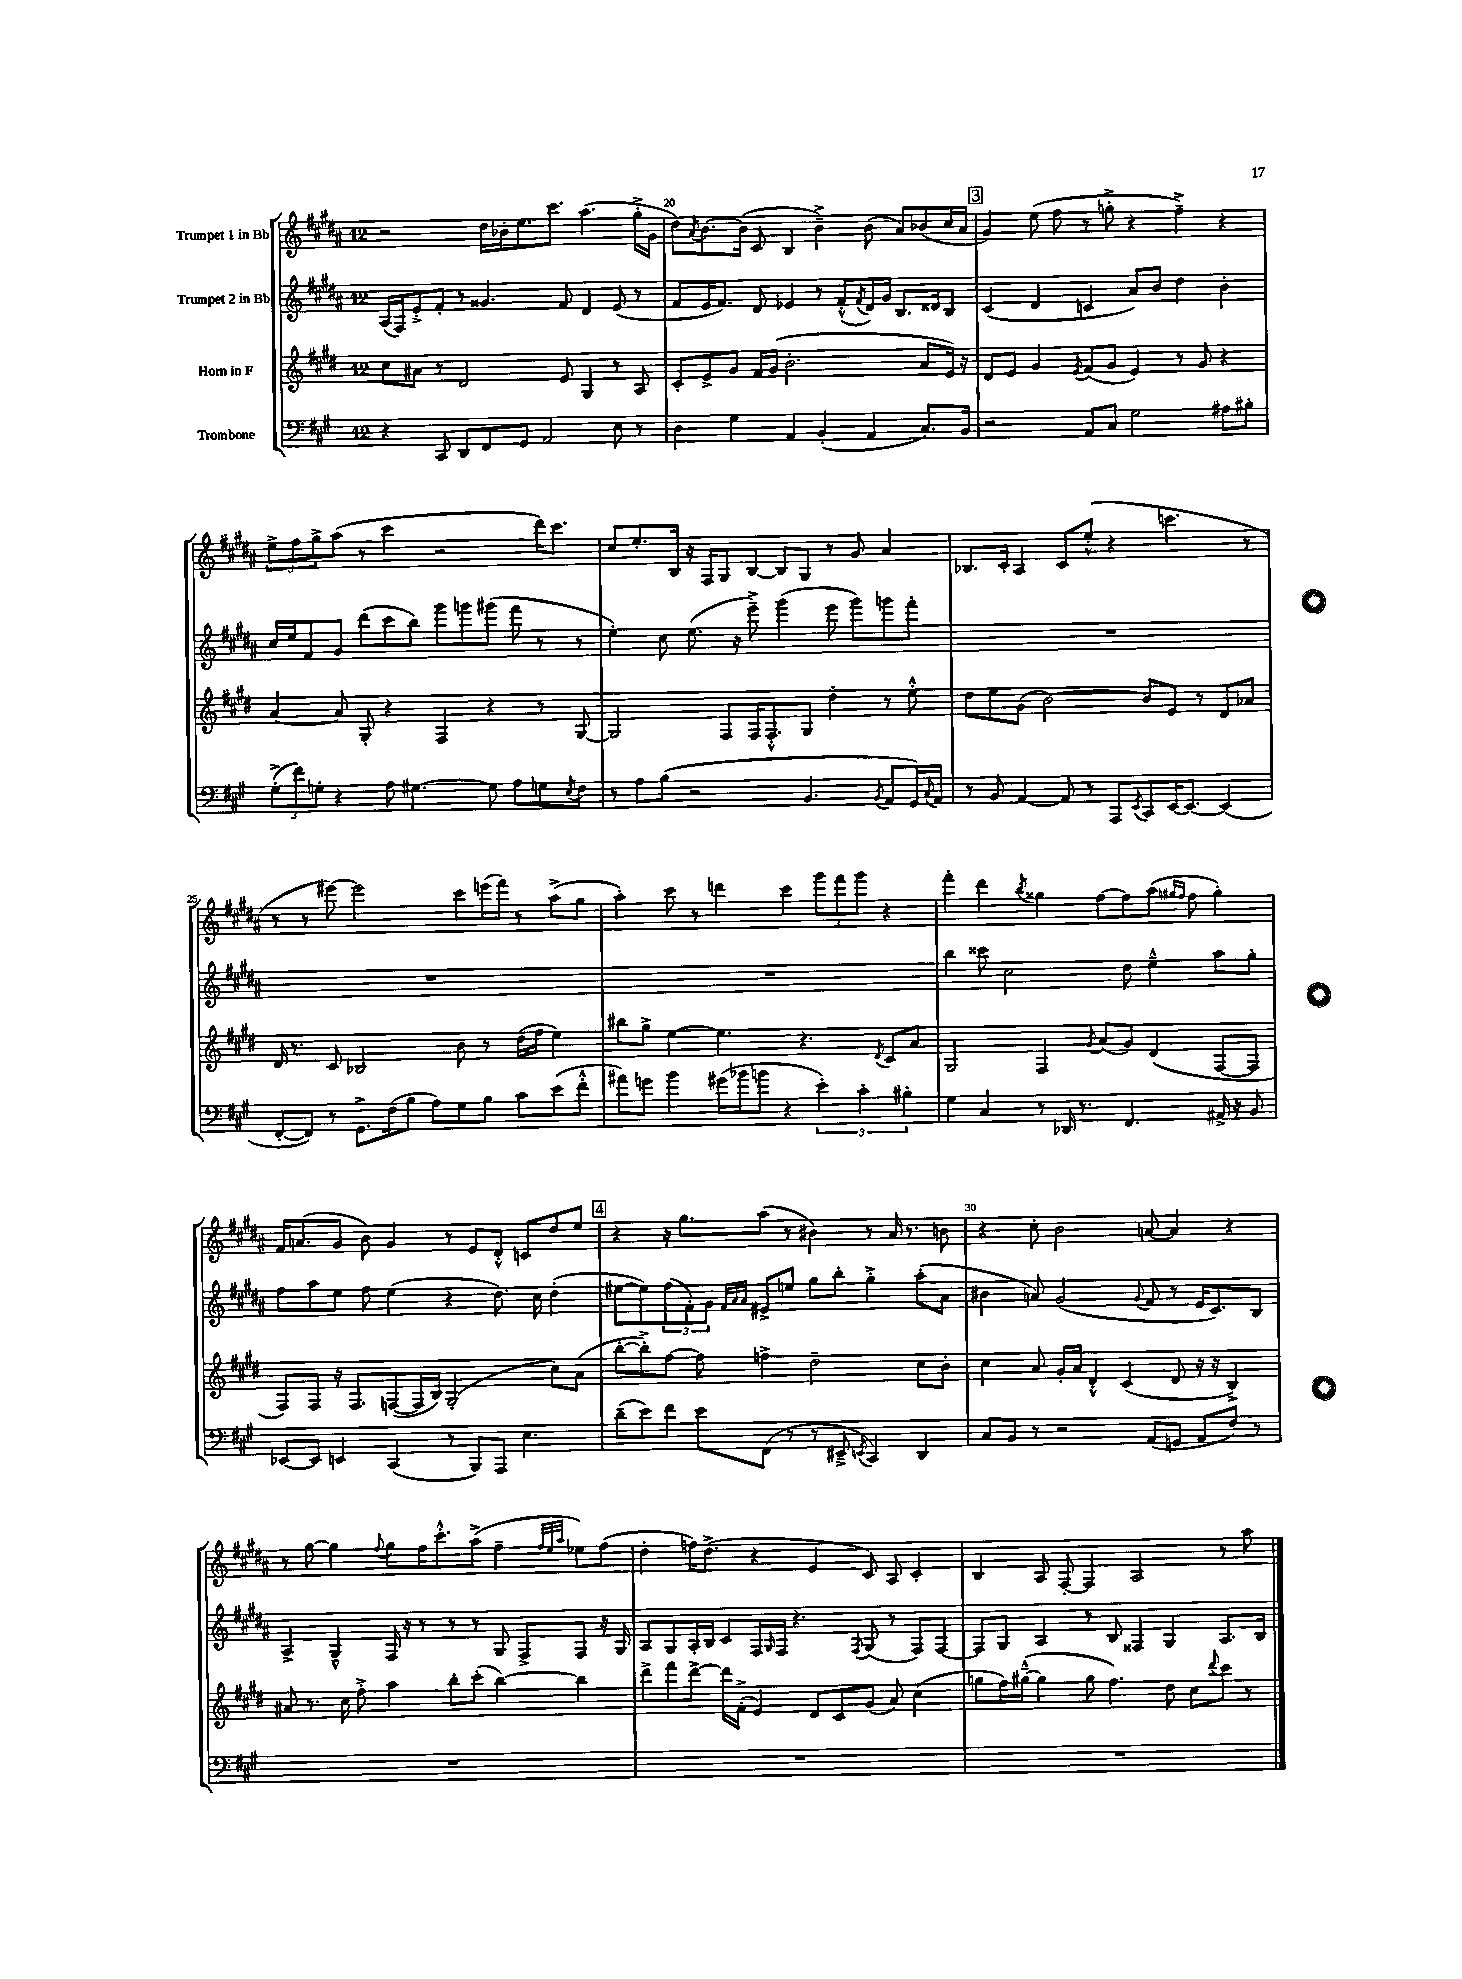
<<
\new StaffGroup <<
\new Staff = "s0" \with { instrumentName = "Trumpet 1 in Bb" } {
    \clef treble \key b \major \once \override Staff.TimeSignature.style = #'single-digit \time 12/8
    r2 dis''16 bes'16-. e''8. cis'''8. ais''4.( gis''16-.-> gis'16 |
    dis''8) \acciaccatura { ais'8 } b'8.~ b'16( cis'8 b4 b'4--->) b'8( ais'8) bes'8( cis''16 ais'16 |
    \mark \markup { \box "3" } gis'4) e''8( fis''8 r8 g''8-.-> r4 fis''4--->) r4 |
    \tuplet 3/2 { e''8-> fis''8 gis''8-> } ais''8( r8 cis'''4 r2 dis'''16) cis'''8. |
    cis''8 e''8.-. b16 r16 fis16 gis8 b8~ b8 gis8 r8 gis'8 ais'4 |
    bes8. cis'16-. ais4 cis'8 e''8-.-^( r4 c'''4. r8 |
    r8 r8 eis'''8~) eis'''2 cis'''8 e'''16( fis'''16) r8 ais''8->( gis''8 |
    ais''4-.) cis'''8 r8 d'''4 cis'''4 \tuplet 3/2 { gis'''8 fis'''8 gis'''8 } r4 |
    fis'''4-. dis'''4 \acciaccatura { b''8 } gisis''4 fis''8~ fis''8 ais''8( \grace { gis''16 fis''16 } fis''8 gis''4-.) |
    fis'16 a'8.( gis'8 b'8) gis'4 r8 e'8 dis'8-.-^ c'8 dis''8 e''8 |
    \mark \markup { \box "4" } r4 r16 gis''8. ais''8( r8 bis'4) r8 ais'16 r8. b'8 |
    r4 cis''8-. b'2 a'8~ a'4 r4 |
    r8 gis''8~ gis''4 \appoggiatura { fis''8 } gis''8 fis''16 cis'''8.-.-^ ais''8->( fis''4-- \grace { fis''32 e''32 ais''32 } ees''8) fis''8( |
    dis''4-. f''16) dis''8.->( r4 e'4 cis'8) ais8 cis'4-. |
    b4 ais8 fis8~-. fis4 ais2 r8 ais''8 \bar "|." |
}
\new Staff = "s1" \with { instrumentName = "Trumpet 2 in Bb" } {
    \clef treble \key b \major \once \override Staff.TimeSignature.style = #'single-digit \time 12/8
    ais16( fis16) e'8-.-> fis'8-. r8 gisis'4. fis'8 dis'4 e'8( r8 |
    fis'8 e'16 fis'8.) dis'8 ees'4 r8 fis'8-.-^( \acciaccatura { fis'8 } dis'16) gis'16 b8. disis'16 b8 |
    \mark \markup { \box "3" } cis'4( dis'4 c'4 ais'8) b'8 dis''4 b'4-. |
    cis''16 e''16 fis'8 gis'8 dis'''8( cis'''8 b''8) gis'''8 g'''8 gis'''8( fis'''8 r8 r8 |
    e''4-.) cis''8 e''8.( r16 e'''8--->) gis'''4( e'''8 gis'''8) g'''8 fis'''8-. |
    R1. |
    R1. |
    R1. |
    b''4 cisis'''8 cis''2 dis''8 e''4---^ ais''8 gis''8-. |
    fis''8 ais''8 e''8 fis''8 e''4( r4 dis''8.) cis''16 dis''4-.( |
    \mark \markup { \box "4" } eis''8~ eis''8) \tuplet 3/2 { fis''8( fis'8-.) gis'8 } \grace { fis'32 ais'32 ais'32 } eis'8-> e''8 gis''8 b''8-. gis''4-.-> ais''8-.( ais'8 |
    bis'4 a'8) gis'2( \appoggiatura { gis'8 } fis'8 r8 e'16 cis'8.) b8 |
    ais4-> gis4---^ fis16 r16 r8 r8 r8 gis8 fis8-> fis8 r16 gis16 |
    ais8 gis8 ais16-. b16 cis'8 fis16 \grace { gis16 } fis16 r4. \acciaccatura { fis8 } gis8( r8 fis8) fis8~ |
    fis8 gis8 ais4 r8 b8 fisis4 gis4 ais8. b16 \bar "|." |
}
\new Staff = "s2" \with { instrumentName = "Horn in F" } {
    \clef treble \key e \major \once \override Staff.TimeSignature.style = #'single-digit \time 12/8
    cis''8 ais'8 r8 dis'2 e'8 gis4 r8 a8 |
    cis'8-. e'8-> gis'8 fis'16 gis'16( b'2.-. a'8 e'16) r16 |
    \mark \markup { \box "3" } dis'8 e'8 gis'4 \acciaccatura { e'8 } fis'8( gis'8 e'4) r8 gis'8 r4 |
    a'4~ a'8 gis8-. r4 fis4 r4 r8 gis8~ |
    gis2 fis8 fis16 fis8.-.-^ gis8 dis''4-. r8 e''8-.-^ |
    dis''8 e''8 gis'8( b'2~) b'8 e'8 r8 dis'8 aes'8 |
    dis'16 r8. cis'8 bes2 b'8 r8 dis''16( fis''16 e''4) |
    bis''8 gis''8-> e''4~ e''4. r4. \acciaccatura { dis'8 } cis'8 a'8 |
    gis2 fis4 \acciaccatura { gis'8 } a'8( gis'8) dis'4( fis8~ fis8 |
    fis8) fis8 r16 fis8. f8~( f16 b16) gis2-.( cis''8) a'8( |
    \mark \markup { \box "4" } b''8~-. b''8-.->) fis''8~ fis''8 f''4-> dis''2-- cis''8 b'8-. |
    cis''4 a'8 gis'16-. a'16 dis'4-.-^ cis'4( dis'8 r16 r16 b4->) |
    ais'8 r8. cis''16 fis''8-.-> a''4 b''8-. cis'''8-.( b''4~) b''4 |
    dis'''8-> fis'''8 dis'''8~-> dis'''16 fis'16-.->( e'4) dis'8 cis'8 gis'8( a'8) cis''4( |
    g''8 fis''16) gis''16~---^( gis''4 gis''8 fis''4.) dis''8 cis''8 \appoggiatura { dis'''8 } cis'''8 r8 \bar "|." |
}
\new Staff = "s3" \with { instrumentName = "Trombone" } {
    \clef bass \key a \major \once \override Staff.TimeSignature.style = #'single-digit \time 12/8
    r4 cis,8 d,8 fis,8 gis,8 a,2 e8 r8 |
    d4 gis4 a,4 b,4-.( a,4 cis8.) b,16 |
    \mark \markup { \box "3" } r2 a,8 cis8 gis2 ais8 bis8-. |
    \tuplet 3/2 { gis8-.->( fis'8) g8-. } r4 a8 gis4.~ gis8 a8 g8 \acciaccatura { e8 } fis8 |
    r8 a8 b8( r2 b,4. \acciaccatura { b,8 } a,8 gis,16) \appoggiatura { cis8 } a,16 |
    r8 b,8 a,4~ a,8 r8 a,,8 \acciaccatura { e,8 } cis,8 e,16~ e,8.~ e,4( |
    fis,8~-. fis,8) r8 gis,8.-> fis16( b8 a8) gis8 b8 cis'8 e'8( fis'8-.-^ |
    ais'8) g'8 b'4 gis'16( bes'16 b'8 r4 \tuplet 3/2 { e'4-.) cis'4-. bis4-. } |
    gis4 cis4 r8 des,16 r8. fis,4. ais,16-> r16 b,8 |
    ees,8~ ees,8 e,4 cis,4( r8 b,,8) a,,8 e4. |
    \mark \markup { \box "4" } d'8--( e'8) fis'8 e'8 fis,8( r8 r8 eis,8---> \acciaccatura { e,8 } cis,4) d,4 |
    cis8 b,8 r8 r2 a,8( g,8 a,8 fis8) r8 |
    R1. |
    R1. |
    R1. \bar "|." |
}
>>
>>
\layout { \context { \Score currentBarNumber = #19 \override BarNumber.break-visibility = ##(#f #t #t) barNumberVisibility = #(every-nth-bar-number-visible 5) } }
